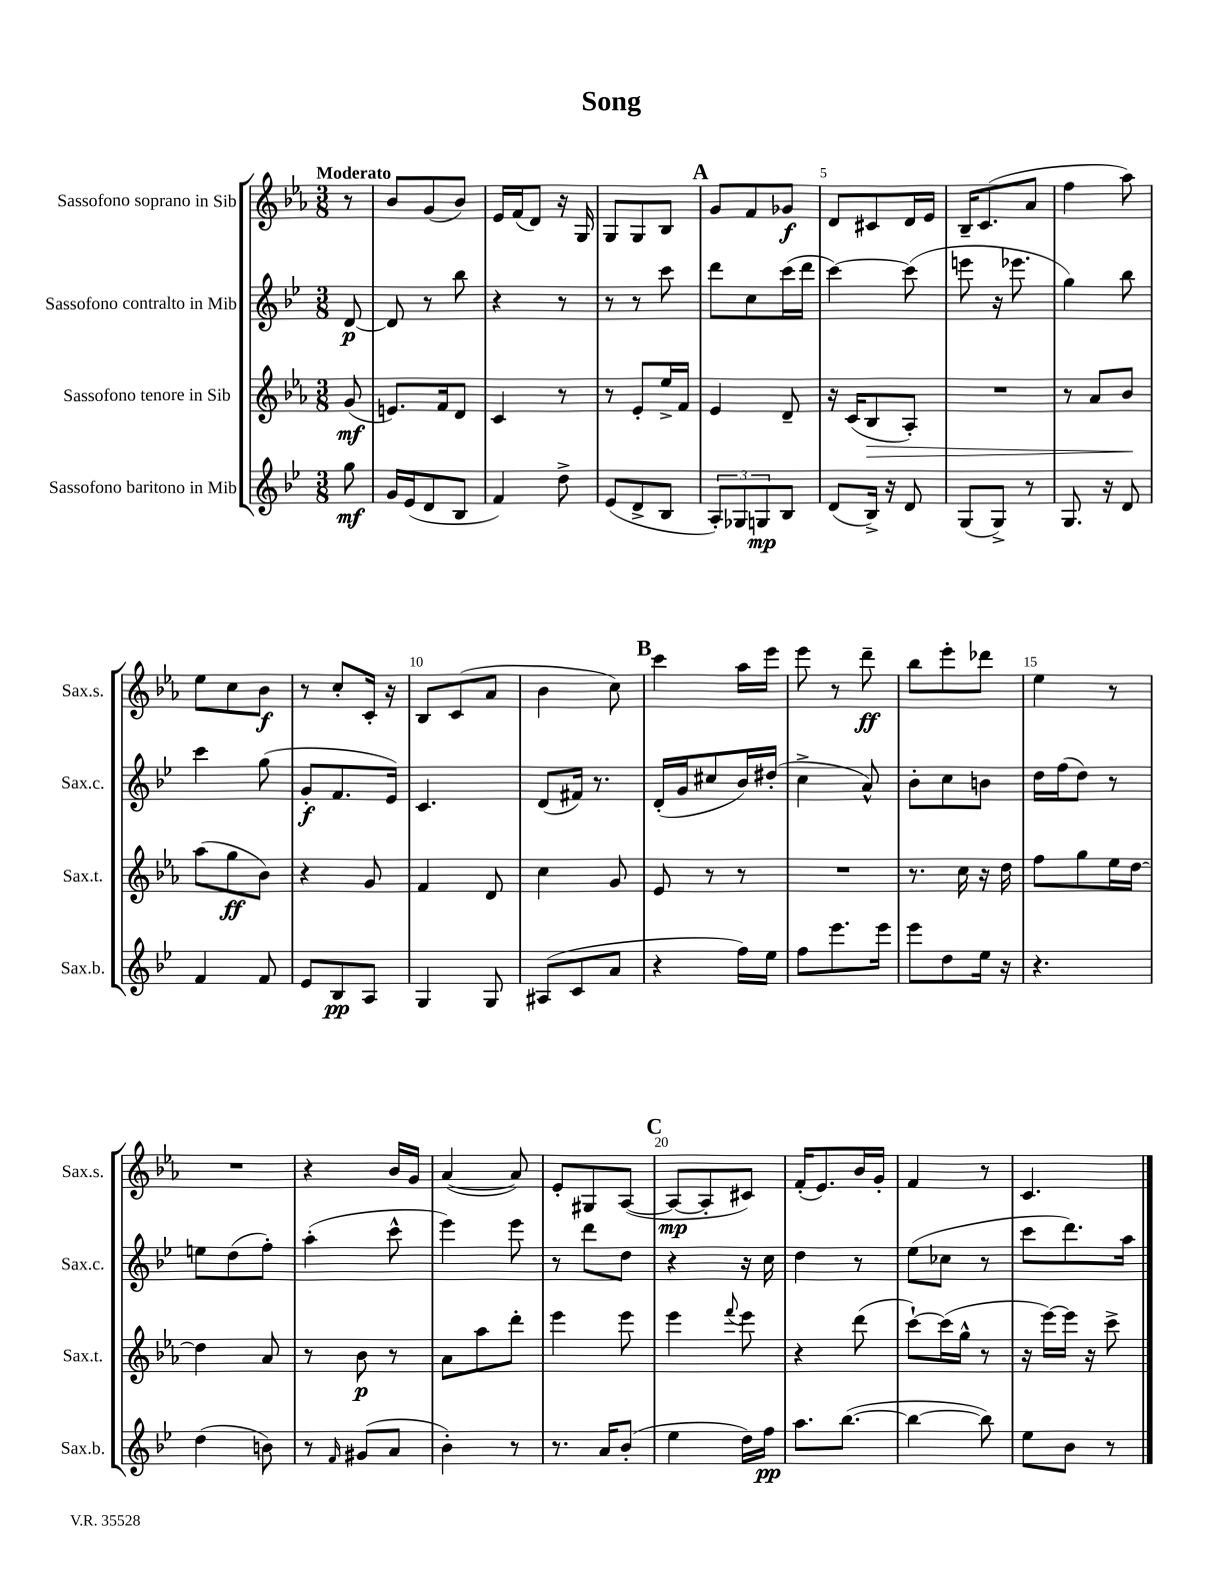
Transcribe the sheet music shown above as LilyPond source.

\header { title = "Song" }
<<
\new StaffGroup <<
\new Staff = "s0" \with { instrumentName = "Sassofono soprano in Sib" shortInstrumentName = "Sax.s." } {
    \clef treble \key ees \major \numericTimeSignature \time 3/8 \partial 8 \tempo "Moderato"
    r8 |
    bes'8 g'8( bes'8) |
    ees'16 f'16( d'8) r16 g16 |
    g8 g8 bes8 |
    \mark \markup { \bold "A" } g'8 f'8 ges'8\f |
    d'8 cis'8 d'16 ees'16 |
    bes16-- c'8.( aes'8 |
    f''4 aes''8) |
    ees''8 c''8 bes'8\f |
    r8 c''8-. c'16-. r16 |
    bes8 c'8( aes'8 |
    bes'4 c''8) |
    \mark \markup { \bold "B" } c'''4 aes''16 ees'''16 |
    ees'''8 r8 d'''8--\ff |
    bes''8 ees'''8-. des'''8 |
    ees''4 r8 |
    R4. |
    r4 bes'16 g'16 |
    aes'4~( aes'8) |
    ees'8-. gis8 aes8~( |
    \mark \markup { \bold "C" } aes8~\mp aes8-. cis'8) |
    f'16-.( ees'8.) bes'16 g'16-. |
    f'4 r8 |
    c'4. \bar "|." |
}
\new Staff = "s1" \with { instrumentName = "Sassofono contralto in Mib" shortInstrumentName = "Sax.c." } {
    \clef treble \key bes \major \numericTimeSignature \time 3/8 \partial 8
    d'8~\p |
    d'8 r8 bes''8 |
    r4 r8 |
    r8 r8 c'''8 |
    \mark \markup { \bold "A" } d'''8 c''8 c'''16( d'''16 |
    c'''4~) c'''8( |
    e'''8 r16 ees'''8. |
    g''4) bes''8 |
    c'''4 g''8( |
    g'8-.\f f'8. ees'16) |
    c'4. |
    d'8( fis'16) r8. |
    \mark \markup { \bold "B" } d'16-.( g'16 cis''8 bes'16) dis''16-.( |
    c''4-> a'8-^) |
    bes'8-. c''8 b'8 |
    d''16 f''16( d''8) r8 |
    e''8 d''8( f''8-.) |
    a''4-.( c'''8-^ |
    ees'''4) ees'''8 |
    r8 d'''8 d''8 |
    \mark \markup { \bold "C" } r4 r16 c''16 |
    d''4 r8 |
    ees''8( ces''8 r8 |
    c'''8 d'''8.) a''16 \bar "|." |
}
\new Staff = "s2" \with { instrumentName = "Sassofono tenore in Sib" shortInstrumentName = "Sax.t." } {
    \clef treble \key ees \major \numericTimeSignature \time 3/8 \partial 8
    g'8\mf( |
    e'8.) f'16 d'8 |
    c'4 r8 |
    r8 ees'8-. ees''16-> f'16 |
    \mark \markup { \bold "A" } ees'4 d'8-- |
    r16 c'16( bes8\> aes8-.) |
    R4. |
    r8 aes'8 bes'8\! |
    aes''8( g''8\ff bes'8) |
    r4 g'8 |
    f'4 d'8 |
    c''4 g'8 |
    \mark \markup { \bold "B" } ees'8 r8 r8 |
    R4. |
    r8. c''16 r16 d''16 |
    f''8 g''8 ees''16 d''16~ |
    d''4 aes'8 |
    r8 bes'8\p r8 |
    aes'8 aes''8 d'''8-. |
    ees'''4 ees'''8 |
    \mark \markup { \bold "C" } ees'''4 \appoggiatura { f'''8 } ees'''8 |
    r4 d'''8( |
    c'''8~-!) c'''16( g''16-^ r8 |
    r16 ees'''16~) ees'''16 r16 c'''8-> \bar "|." |
}
\new Staff = "s3" \with { instrumentName = "Sassofono baritono in Mib" shortInstrumentName = "Sax.b." } {
    \clef treble \key bes \major \numericTimeSignature \time 3/8 \partial 8
    g''8\mf |
    g'16 ees'16( d'8 bes8 |
    f'4) d''8-> |
    ees'8( d'8-> bes8 |
    \mark \markup { \bold "A" } \tuplet 3/2 { a8-.) ges8 g8\mp } bes8 |
    d'8( bes16->) r16 d'8 |
    g8( g8->) r8 |
    g8. r16 d'8 |
    f'4 f'8 |
    ees'8 bes8\pp a8 |
    g4 g8 |
    ais8( c'8 a'8 |
    \mark \markup { \bold "B" } r4 f''16) ees''16 |
    f''8 ees'''8. ees'''16 |
    ees'''8 d''8 ees''16 r16 |
    r4. |
    d''4( b'8) |
    r8 \grace { f'16 } gis'8( a'8 |
    bes'4-.) r8 |
    r8. a'16 bes'8-.( |
    \mark \markup { \bold "C" } ees''4 d''16) f''16\pp |
    a''8. bes''8.~( |
    bes''4~ bes''8) |
    ees''8 bes'8 r8 \bar "|." |
}
>>
>>
\layout { \context { \Score \override BarNumber.break-visibility = ##(#f #t #t) barNumberVisibility = #(every-nth-bar-number-visible 5) } }
